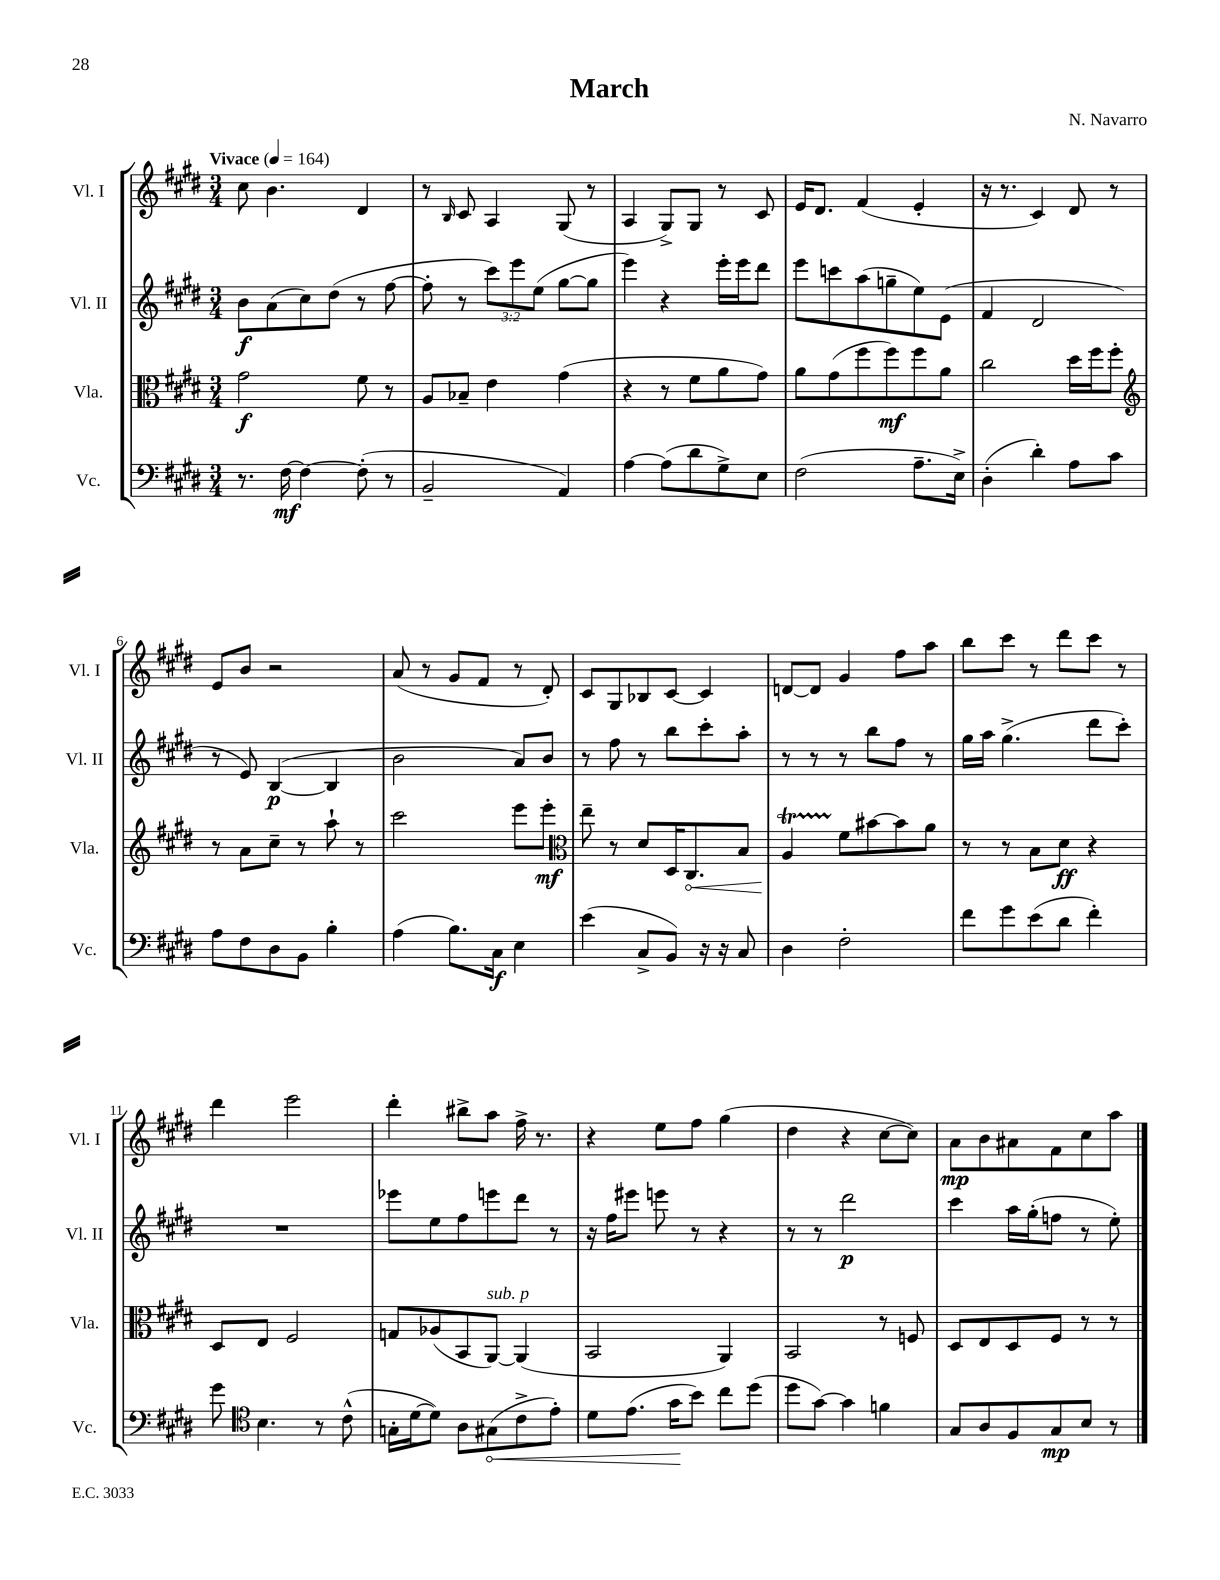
\header { title = "March" composer = "N. Navarro" }
<<
\new StaffGroup <<
\new Staff = "s0" \with { instrumentName = "Vl. I" shortInstrumentName = "Vl. I" } {
    \clef treble \key e \major \numericTimeSignature \time 3/4 \tempo "Vivace" 4 = 164
    cis''8 b'4. dis'4 |
    r8 \grace { b16 } cis'8 a4 gis8( r8 |
    a4 gis8->) gis8 r8 cis'8 |
    e'16 dis'8. fis'4( e'4-. |
    r16 r8. cis'4) dis'8 r8 |
    e'8 b'8 r2 |
    a'8( r8 gis'8 fis'8 r8 dis'8-.) |
    cis'8 gis8 bes8 cis'8~ cis'4 |
    d'8~ d'8 gis'4 fis''8 a''8 |
    b''8 cis'''8 r8 dis'''8 cis'''8 r8 |
    dis'''4 e'''2 |
    dis'''4-. bis''8-> a''8 fis''16-> r8. |
    r4 e''8 fis''8 gis''4( |
    dis''4 r4 cis''8~ cis''8) |
    a'8\mp b'8 ais'8 fis'8 cis''8 a''8 \bar "|." |
}
\new Staff = "s1" \with { instrumentName = "Vl. II" shortInstrumentName = "Vl. II" } {
    \clef treble \key e \major \numericTimeSignature \time 3/4 \override Staff.TupletNumber.text = #tuplet-number::calc-fraction-text
    b'8\f a'8( cis''8) dis''8( r8 fis''8~ |
    fis''8-. r8 \tuplet 3/2 { cis'''8) e'''8 e''8( } gis''8~ gis''8 |
    e'''4) r4 e'''16-. e'''16 dis'''8 |
    e'''8 c'''8 a''8( g''8-- e''8) e'8( |
    fis'4 dis'2 |
    r8 e'8) b4~\p( b4 |
    b'2 a'8) b'8 |
    r8 fis''8 r8 b''8 cis'''8-. a''8-. |
    r8 r8 r8 b''8 fis''8 r8 |
    gis''16 a''16 gis''4.->( dis'''8 cis'''8-.) |
    R2. |
    ees'''8 e''8 fis''8 e'''8 dis'''8 r8 |
    r16 fis''16 eis'''8 e'''8 r8 r4 |
    r8 r8 dis'''2\p |
    cis'''4 a''16 gis''16-.( f''8 r8 e''8-.) \bar "|." |
}
\new Staff = "s2" \with { instrumentName = "Vla." shortInstrumentName = "Vla." } {
    \clef alto \key e \major \numericTimeSignature \time 3/4
    gis'2\f fis'8 r8 |
    a8 bes8-- e'4 gis'4( |
    r4 r8 fis'8 a'8 gis'8) |
    a'8 gis'8( fis''8 fis''8\mf) fis''8 a'8 |
    cis''2 dis''16 fis''16 fis''8-. |
    \clef treble r8 a'8 cis''8-- r8 a''8-! r8 |
    cis'''2 e'''8 e'''8-.\mf |
    \clef alto e''8-- r8 dis'8 dis16 \once \override Hairpin.circled-tip = ##t cis8.\< b8 |
    a4\startTrillSpan\! fis'8\stopTrillSpan bis'8~ bis'8 a'8 |
    r8 r8 b8 dis'8\ff r4 |
    dis8 e8 fis2 |
    g8 aes8( b,8 a,8~^\markup { \italic "sub. p" }) a,4( |
    b,2 a,4) |
    b,2 r8 f8 |
    dis8 e8 dis8 fis8 r8 r8 \bar "|." |
}
\new Staff = "s3" \with { instrumentName = "Vc." shortInstrumentName = "Vc." } {
    \clef bass \key e \major \numericTimeSignature \time 3/4
    r8. fis16~\mf fis4~ fis8-.( r8 |
    b,2-- a,4) |
    a4~ a8( dis'8 gis8->) e8 |
    fis2( a8.-- e16->) |
    dis4-.( dis'4-.) a8 cis'8 |
    a8 fis8 dis8 b,8 b4-. |
    a4( b8.) cis16\f e4 |
    e'4( cis8-> b,8) r16 r16 cis8 |
    dis4 fis2-. |
    fis'8 gis'8 e'8( dis'8 fis'4-.) |
    gis'8 \clef tenor b4. r8 cis'8-^( |
    g16-. dis'16~ dis'8) a8 \once \override Hairpin.circled-tip = ##t gis8\<( cis'8-> e'8-.) |
    dis'8 e'8.( gis'16\! b'8) cis''8 dis''8( |
    dis''8 gis'8~) gis'4 f'4 |
    gis8 a8 fis8 gis8\mp b8 r8 \bar "|." |
}
>>
>>
